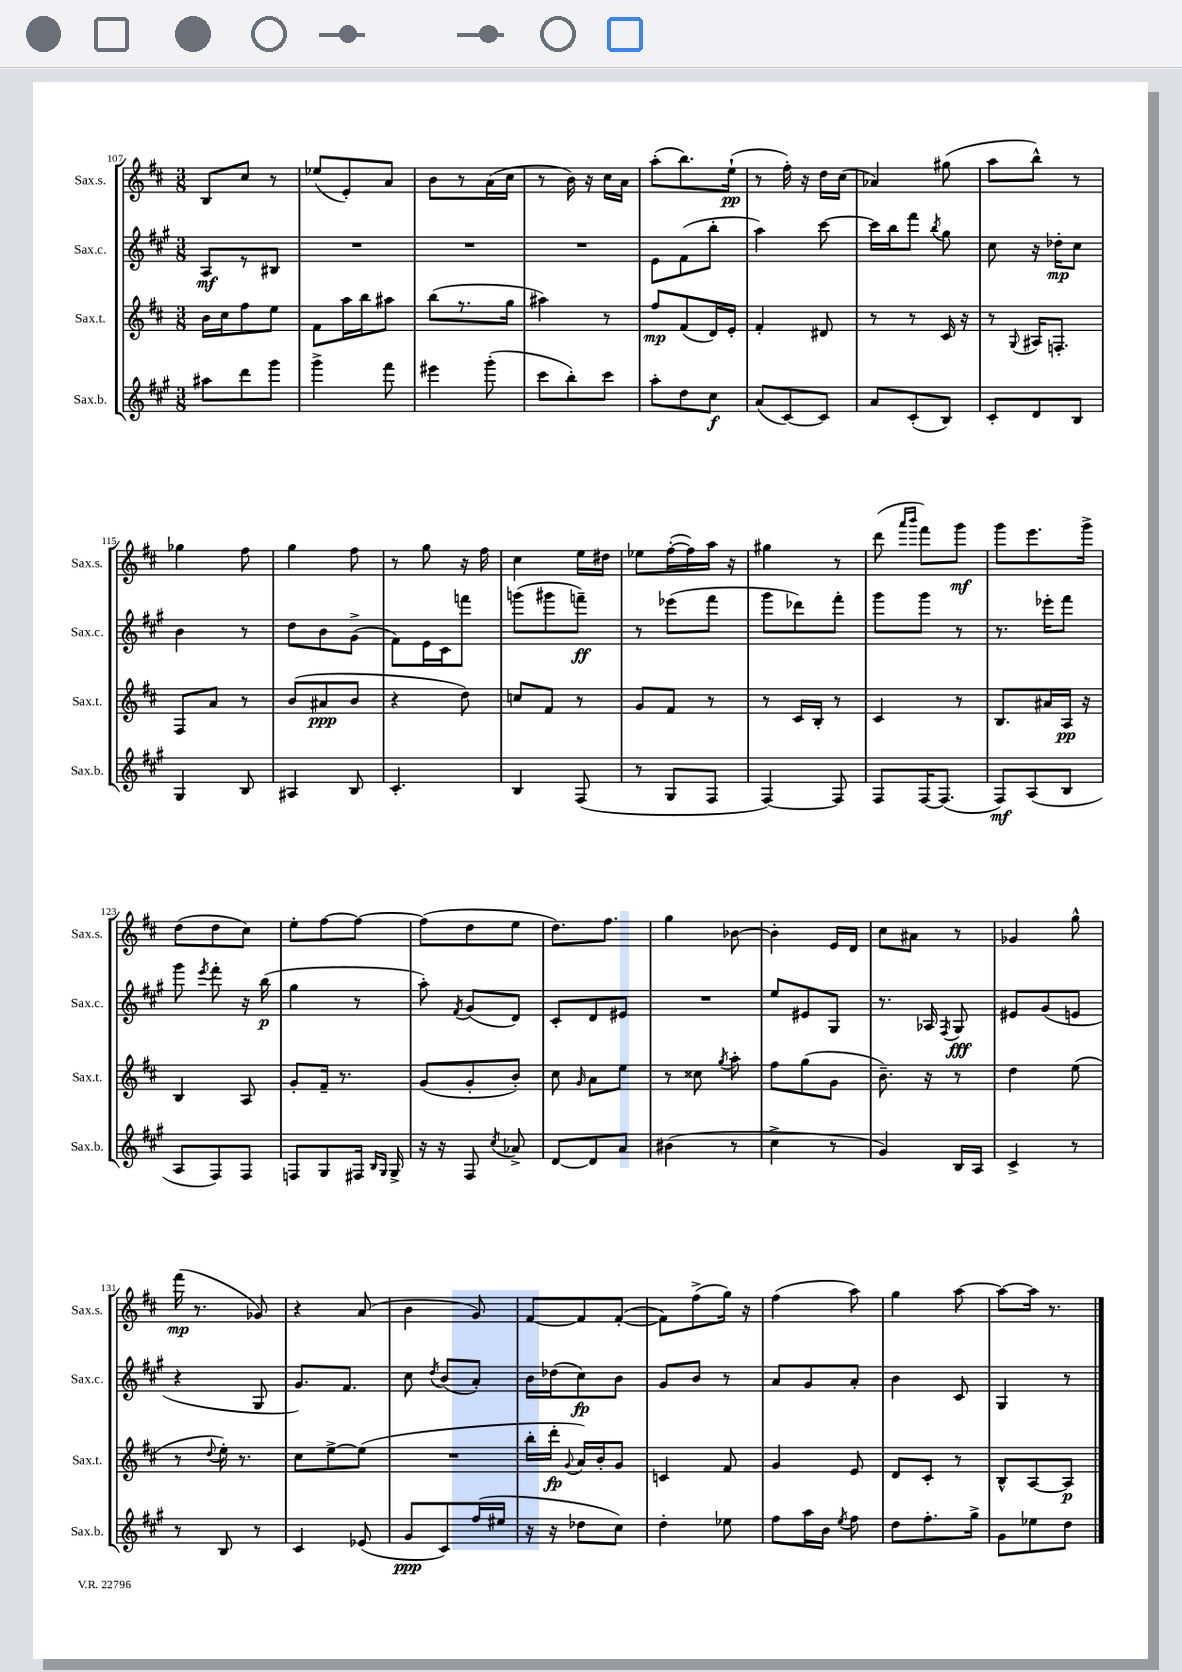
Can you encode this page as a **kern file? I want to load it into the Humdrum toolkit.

**kern	**kern	**kern	**kern
*staff4	*staff3	*staff2	*staff1
*clefG2	*clefG2	*clefG2	*clefG2
*k[f#c#g#]	*k[f#c#]	*k[f#c#g#]	*k[f#c#]
*M3/8	*M3/8	*M3/8	*M3/8
8aa#	16b	8A	8B
.	16cc#	.	.
8ddd	8ff#	8r	8cc#
8ggg#	8ee	8B#	8r
=	=	=	=
4ggg#^	8f#	4.r	(8ee-
.	16aa	.	8e')
.	16bb	.	.
8fff#	8aa#	.	8a
=	=	=	=
4eee#	(8bb	4.r	8b
.	8.r	.	8r
(8ggg#'	.	.	(16a
.	16gg	.	16cc#
=	=	=	=
8ccc#	4aa#)	4.r	8r
8bb')	.	.	16b)
.	.	.	16r
8ccc#	8r	.	16cc#
.	.	.	16a
=	=	=	=
8aa'	8ff#	8e	(8aa'
8dd	(8f#	(8f#	8.bb)
8cc#	16d)	8bb'	.
.	16e'	.	(16ee`
=	=	=	=
(8a	4f#'	4aa)	8r
[8c#)	.	.	16ff#')
.	.	.	16r
8c#]	8d#	[8ccc#	16dd
.	.	.	(16cc#
=	=	=	=
8a	8r	16ccc#]	4a-)
.	.	16bb	.
(8c#'	8r	8fff#	.
.	.	8qbb	.
8B)	16c#	8gg#	(8gg#
.	16r	.	.
=	=	=	=
8c#'	8r	8cc#	8aa
.	8qqG	.	.
8d	16A#	16r	8bb^^)
.	8.F'	16dd-'	.
8B	.	8cc#	8r
=	=	=	=
4G#	8F#	4b	4gg-
.	8a	.	.
8B	8r	8r	8ff#
=	=	=	=
4A#	(8b	8dd	4gg
.	8a#	8b	.
8B	8b	(8g#^	8ff#
=	=	=	=
4.c#'	4r	8f#)	8r
.	.	16e	8gg
.	.	16c#	.
.	8dd)	8fff	16r
.	.	.	16ff#
=	=	=	=
4B	8cc	(8ggg	4cc#
.	8f#	8ggg#	.
(8F#	8r	8fff~)	16ee
.	.	.	16dd#
=	=	=	=
8r	8g	8r	8ee-
8G#	8f#	(8eee-	([16ff#'
.	.	.	16ff#])
8F#	8r	8fff#	16aa
.	.	.	16r
=	=	=	=
[4F#)	8r	8ggg#	4gg#
.	16c#	8ddd-)	.
.	16B'	.	.
8F#]	8r	8fff#'	8r
=	=	=	=
8F#	4c#	8ggg#	(8ddd
.	.	.	16qqaaa
.	.	.	16qqbbb
[16F#	.	8ggg#	8fff#)
(8.F#]	.	.	.
.	8r	8r	8ggg
=	=	=	=
8F#)	8.B	8.r	8ggg
(8A	.	.	8.eee
.	16a#	16eee-'	.
8B	16A	8fff#	.
.	16r	.	16ggg^
=	=	=	=
8A	4B	8ggg#	(8dd
.	.	8qeee	.
8F#)	.	8fff#'	8dd
8F#	8A	16r	8cc#)
.	.	(16bb	.
=	=	=	=
8F	8g'	4gg#	8ee'
8G#	16f#~	.	[8ff#
.	8.r	.	.
16F#	.	8r	8ff#_
16qqB	.	.	.
16qqG#	.	.	.
16G#^	.	.	.
=	=	=	=
16r	(8g	8aa')	(8ff#]
16r	.	.	.
.	.	8qf#	.
8F#	8g'	(8g#	8dd
8qcc#	.	.	.
8a-^	8b')	8d)	8ee
=	=	=	=
[8d	8cc#	8c#'	8.dd)
.	16qqg	.	.
8d]	8a	8d	.
.	.	.	8.ff#
8a	8ee	8e#	.
=	=	=	=
(4b#	8r	4.r	4gg
.	8cc##	.	.
.	8qgg	.	.
8r	8aa'	.	[8b-
=	=	=	=
4cc#^	8ff#	8ee	4b-']
.	(8gg	8e#	.
8r	8g	8G#	16e
.	.	.	16d
=	=	=	=
4g#)	8.b~)	8.r	8cc#
.	.	.	8a#
.	16r	16A-	.
.	.	8qF#	.
16B	8r	8G#	8r
16A	.	.	.
=	=	=	=
4c#^	4dd	8e#	4g-
.	.	(8g#	.
8r	(8ee	8e	8gg^^
=	=	=	=
8r	8r	4r	(16fff#
.	.	.	8.r
.	8qqdd	.	.
8B	16ee')	.	.
.	8.r	.	.
8r	.	8G#	8g-)
=	=	=	=
4c#	8cc#	8.g#)	4r
.	[8ee^	.	.
.	.	8.f#	.
(8e-	(8ee]	.	(8a
=	=	=	=
8g#	4.r	8cc#	4b
.	.	8qdd	.
8c#)	.	(8b	.
(16ff#	.	8a')	8g)
16ee#	.	.	.
=	=	=	=
16r	16bb'	16b	[8f#
16r	16ddd'	(16dd-	.
.	8qqg	.	.
8dd-	16a)	8cc#)	8f#]
.	16b'	.	.
8cc#)	8g	8b	([8f#'
=	=	=	=
4dd'	4c	8g#	8f#])
.	.	8b	(8ff#^
8ee-	8f#	8r	16gg)
.	.	.	16r
=	=	=	=
8ff#	4g	8a	(4ff#
16aa	.	8g#	.
16b	.	.	.
8qee	.	.	.
8ff#	8e	8a'	8aa)
=	=	=	=
8dd	8d	4b	4gg
8.ff#'	8c#'	.	.
.	8r	8c#	[8aa
16gg#^	.	.	.
=	=	=	=
8g#	8B^^	4G#	8aa_
8ee-	[8A	.	16aa]
.	.	.	8.r
8dd	8A]	8r	.
==	==	==	==
*-	*-	*-	*-
